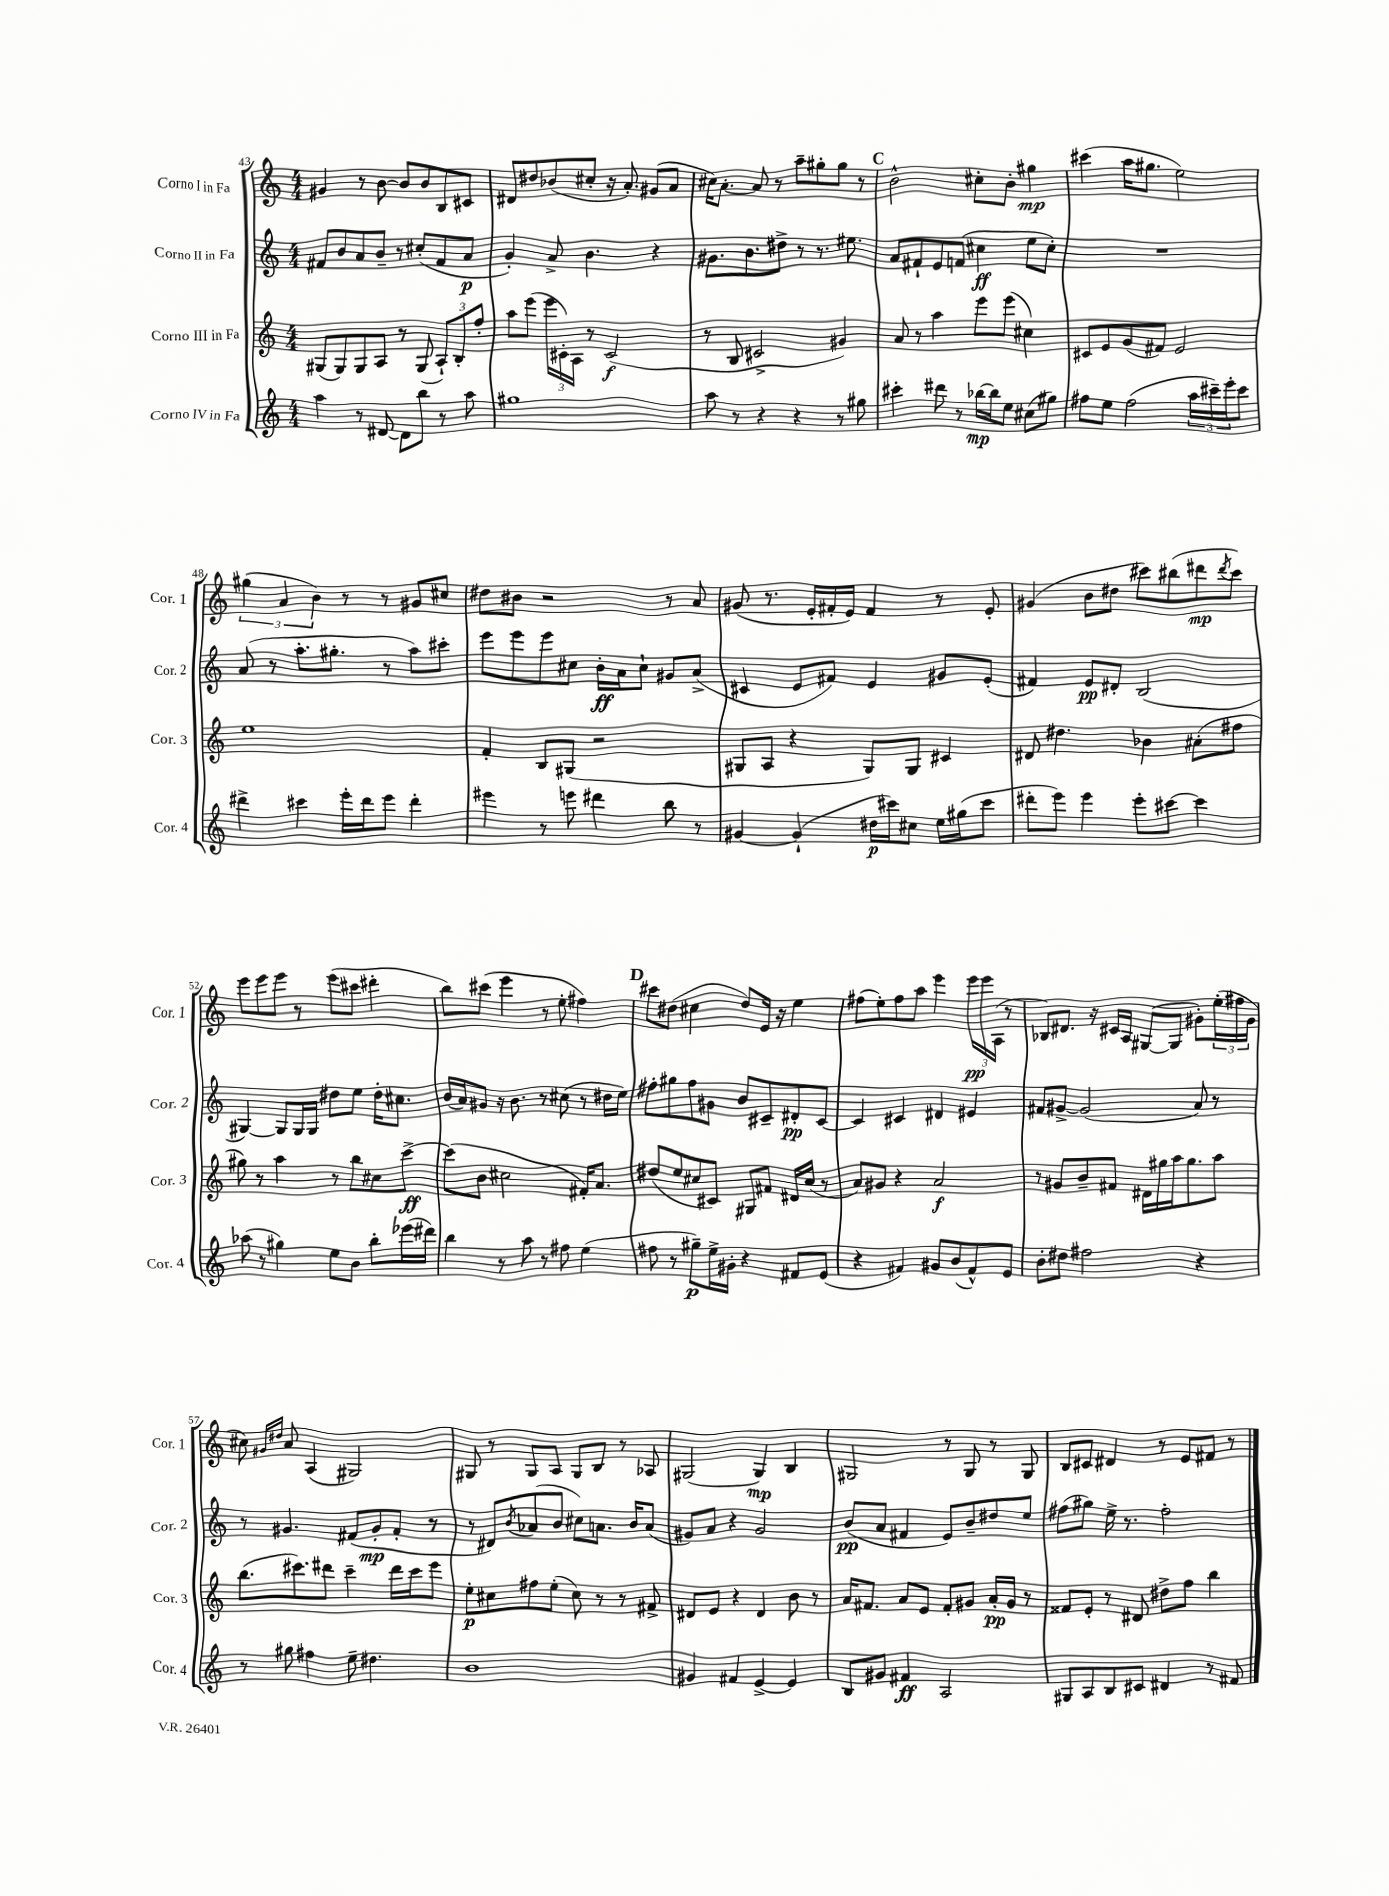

**kern	**kern	**kern	**kern
*staff4	*staff3	*staff2	*staff1
*clefG2	*clefG2	*clefG2	*clefG2
*k[]	*k[]	*k[]	*k[]
*M4/4	*M4/4	*M4/4	*M4/4
4aa	(8G#	8f#	4g#
.	8G#)	8b	.
8r	8G#	8a	8r
[8d#	8A	8b~	[8b
8d#]	8r	8r	8b]
8bb	(8G#	(8cc#'	8b
8r	12A`)	8f#	8B
.	12B'	.	.
8aa	.	8a	8c#
.	12ff'	.	.
=	=	=	=
1gg#	8aa	4g')	8d#
.	(8eee	.	8dd#
.	24eee	8a^	(8b-
.	24c#')	.	.
.	24A	.	.
.	8r	4.b	8cc#'
.	(2c#	.	16r
.	.	.	8.a')
.	.	4r	(8g#
.	.	.	8a
=	=	=	=
8aa	8r	8.g#	16cc#)
.	.	.	[8.a'
8r	8B	.	.
.	.	8.b	.
4r	2c#^	.	8a]
.	.	8dd#^	8r
4r	.	8r	8aa~
.	.	8.r	8gg#'
8r	4g#)	.	8gg#
.	.	8.ee#	.
8gg#	.	.	8r
=	=	=	=
4ccc#'	8a	8a	2b^^
.	8r	8f#`	.
8ddd#	4aa	8e	.
8r	.	(8f	.
[16bb-	8eee	4cc#	8cc#'
16bb-]	.	.	.
8ee	(8eee	.	8b'
(8cc#	4cc#)	8ee	4gg#
8gg#)	.	8cc#')	.
=	=	=	=
8ff#	8c#	1r	(4ccc#
8ee	8e	.	.
(2ff#	(8g	.	16aa
.	.	.	8.gg#
.	8f#)	.	.
.	2e	.	2ee)
24aa	.	.	.
24ccc#~)	.	.	.
24eee'	.	.	.
8ccc#	.	.	.
=	=	=	=
4ddd#^	1ee	(8a	(6gg#
.	.	8r	.
.	.	.	6a
4ccc#	.	8.aa'	.
.	.	.	6b)
.	.	8.gg#'	.
16eee'	.	.	8r
16ddd#	.	.	.
8eee	.	8r	8r
4ddd#'	.	8aa)	8g#
.	.	8ccc#'	8cc#
=	=	=	=
4eee#	4f'	8eee	8dd#
.	.	8eee	8b#
8r	8B	8eee	2r
8eee	(8G#	8cc#	.
4ddd#	2r	16b'	.
.	.	16a	.
.	.	8cc#`	.
8bb	.	8g#	8r
8r	.	(8a^	8a
=	=	=	=
[4g#	8G#	4c#	(8g#
.	8A	.	8.r
(4g#`]	4r	8e	.
.	.	.	16e'
.	.	8f#)	16f#'
.	.	.	16e)
16dd#	8G#)	4e	4f#
16ccc#)	.	.	.
8cc#	8G#	.	.
16ee	4c#	8g#	8r
(16gg#	.	.	.
8ccc#	.	(8e'	8e'
=	=	=	=
8ddd#'	8d#	4f#)	(4g#
8eee)	4.dd#	.	.
4eee	.	8e	8b
.	.	8d#'	8dd#
8eee'	4b-	(2B	8ccc#)
[8ccc#	.	.	(8bb#
4ccc#]	(8a#'	.	8ddd#
.	.	.	8qddd#
.	8ff#	.	8ccc#)
=	=	=	=
(8aa-	8gg#)	[4G#)	8eee
8r	8r	.	8eee
4gg#)	4aa	8G#]	8eee
.	.	16G#	8r
.	.	16G#	.
8ee	8r	8dd#	(8eee
8b	8bb	8ee	8ccc#
8bb'	8cc#	16dd#'	4ddd#'
.	.	8.cc#	.
(16eee-	[8ccc^	.	.
16ddd#)	.	.	.
=	=	=	=
4bb	(8ccc]	(16b	8bb)
.	.	16a)	.
.	8b	8g#	(8ccc#
8r	2cc#	16r	4eee
.	.	8.b	.
8aa	.	.	.
8r	.	8r	8r
8ff#	.	(8cc#	8ee'
(4ee	16f#')	8r	4ff#)
.	8.a	.	.
.	.	16dd#	.
.	.	16ee)	.
=	=	=	=
8ff#	(8dd#	8ff#'	8ccc#
8r	8ee	8gg#	(8dd#
8gg#~)	8cc#	8ff#	4cc#
16ee^	8c#)	8g#	.
16g#'	.	.	.
4r	8G#	8b	8dd#)
.	8f#	8c#~	16e
.	.	.	16r
8f#	16d#	8d#'	4ee
.	(16cc#	.	.
(8e	8r	[8c#	.
=	=	=	=
4r	8a)	4c#]	(8ff#
.	8g#	.	8ee')
4f#)	4r	4c#	8ff#
.	.	.	8aa
8g#	2a	4d#	4eee
(8b	.	.	.
8f#^^)	.	4e#	24eee
.	.	.	24eee
.	.	.	(24A
8e	.	.	8r
=	=	=	=
8b'	8r	8f#	8B-)
8dd#	8g#	[8g#^	8.d#
2ff#	8b~	(2g#]	.
.	.	.	16r
.	8f#	.	16c#
.	.	.	16A
.	16d#	.	([8G#
.	16gg#	.	.
.	16aa	.	8G#]
.	8.gg#	.	.
4r	.	8a)	8g#')
.	8aa	8r	(24ee'
.	.	.	24ff#
.	.	.	24g#
=	=	=	=
8r	(8.bb	8r	8cc#)
.	.	.	16qqg#
.	.	.	16qqdd#
8gg#	.	4.g#	8a
.	8.ccc#)	.	.
4ff#	.	.	(4A
.	8ddd#	.	.
8ee~	4ccc#~	(8f#	2G#)
4.dd#	.	8g#'	.
.	16ddd#	8f#'	.
.	16ccc#	.	.
.	8eee	8r	.
=	=	=	=
1b	8ee'	8r	8G#
.	8cc#	8d#)	8r
.	.	8qb	.
.	8ff#	(8a-	8G#
.	(8ee'	8b	8A
.	8cc#)	8cc#)	8G#
.	8r	8.a	8B
.	8r	.	8r
.	.	16b	.
.	8f#^	(8a	8A-
=	=	=	=
4g#	8d#	8g#)	(2G#
.	8e	8a	.
4f#	4r	4r	.
[4e^	4d#	2g#	4G#)
4e]	8b	.	4B
.	8r	.	.
=	=	=	=
8B	16a	(8b	2G#
.	8.f#	.	.
8g#	.	8a	.
4f#	8a	4f#	.
.	8e	.	.
2A	8f#'	8e)	8r
.	8g#	8b~	8G#
.	16a'	8dd#	8r
.	16g#	.	.
.	8r	8ee	8G#
=	=	=	=
8G#	8f##	(8ff#	8B
8A	8e'	8gg#)	8c#
8B	8r	16ee^	4d#
.	.	8.r	.
8c#	8d#	.	.
4d#	8dd#^	2ff#'	8r
.	8ff	.	8e
8r	4bb	.	8f#
8f#	.	.	8r
==	==	==	==
*-	*-	*-	*-
